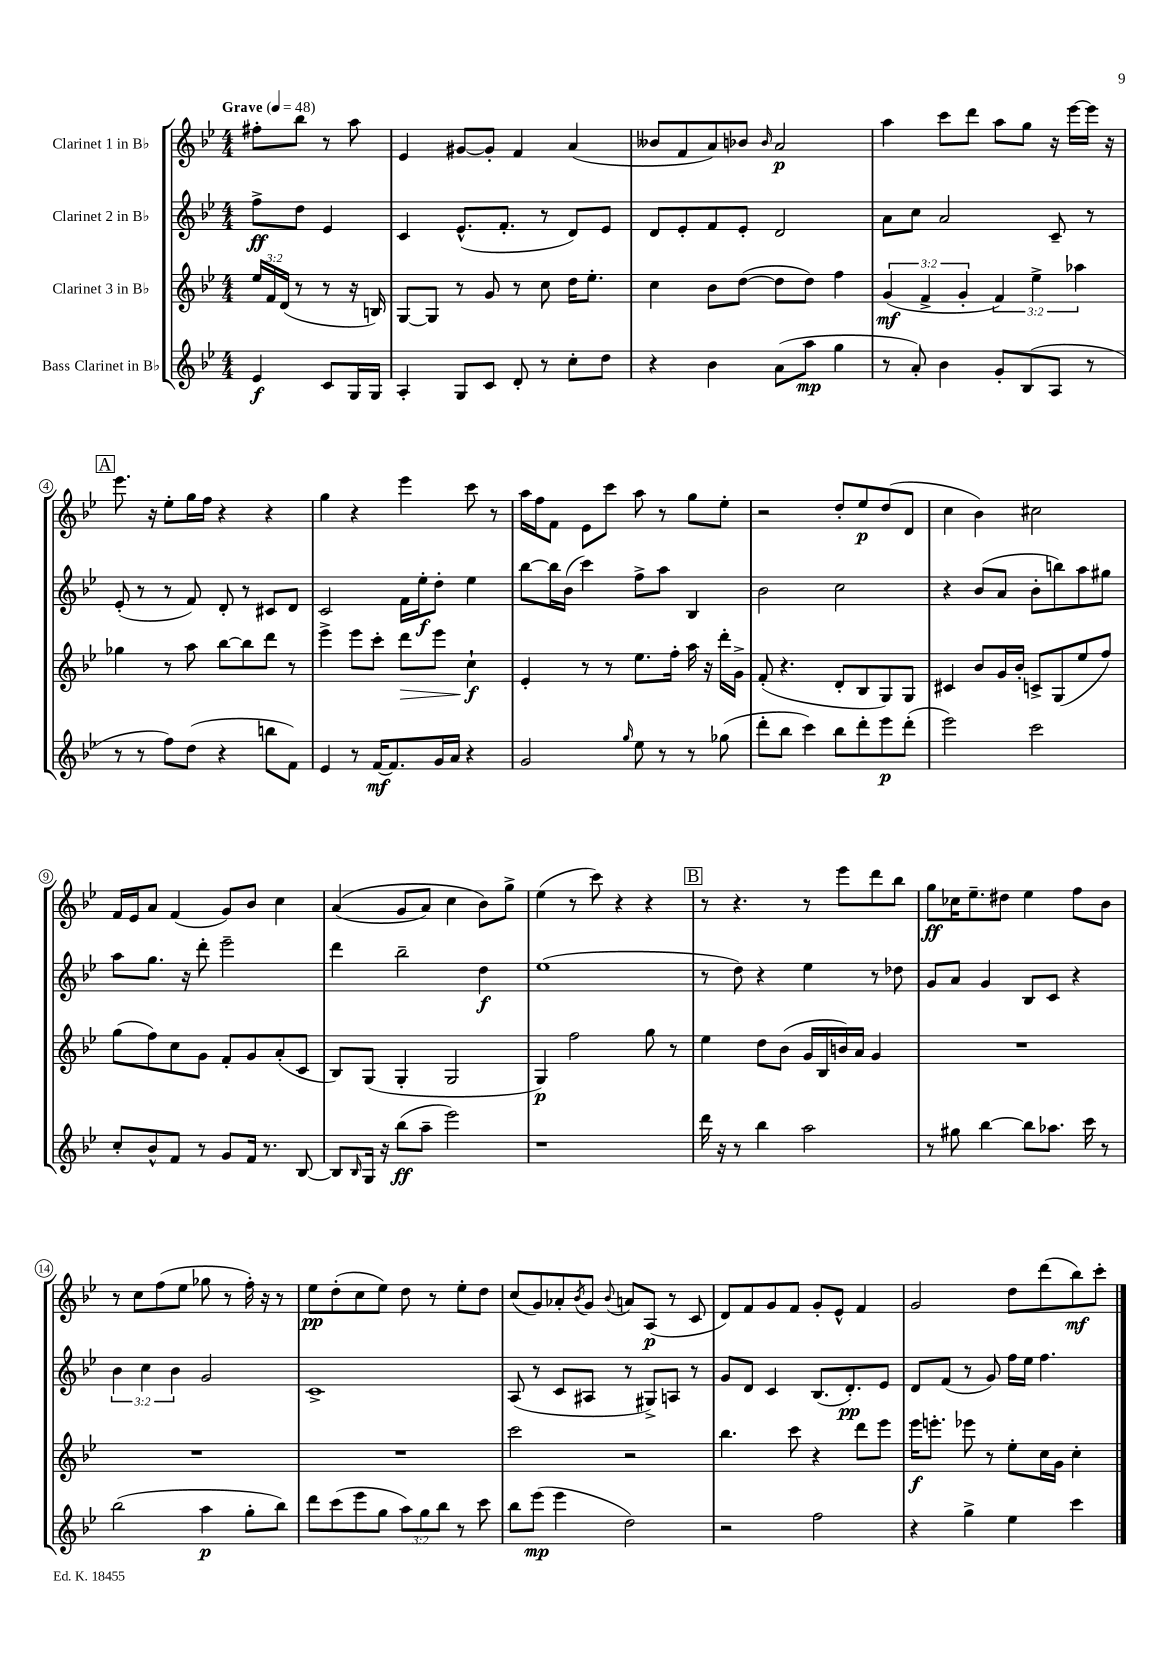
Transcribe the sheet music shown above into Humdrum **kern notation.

**kern	**kern	**kern	**kern
*staff4	*staff3	*staff2	*staff1
*clefG2	*clefG2	*clefG2	*clefG2
*k[b-e-]	*k[b-e-]	*k[b-e-]	*k[b-e-]
*M4/4	*M4/4	*M4/4	*M4/4
*MM48	*MM48	*MM48	*MM48
4e-/	24ee-/LL	8ff^\L	8ff#'\L
.	24f/	.	.
.	(24d/JJ	.	.
.	8r	8dd\J	8bb-\J
8c/L	8r	4e-/	8r
16G/L	16r	.	8aa\
16G/JJ	16B/)	.	.
=	=	=	=
4A'/	[8G/L	4c/	4e-/
.	8G/]J	.	.
8G/L	8r	(8.e-^^/L	[8g#/L
8c/J	8g/	.	8g#'/]J
.	.	8.f'/J	.
8d'/	8r	.	4f/
8r	8cc\	8r	.
8cc'\L	16dd\LK	8d/L)	(4a/
.	8.ee-'\J	.	.
8dd\J	.	8e-/J	.
=	=	=	=
4r	4cc\	8d/L	8b--/L
.	.	8e-'/	8f/
4b-\	8b-\L	8f/	8a/)
.	([8dd\J	8e-'/J	8b-/J
.	.	.	16qqb-/
(8a\L	8dd\]L	2d/	2a/
8aa\J	8dd\J)	.	.
4gg\	4ff\	.	.
=	=	=	=
8r	(6g/	8a\L	4aa\
8a'/)	.	8cc\J	.
.	6f^/	.	.
4b-\	.	2a/	8ccc\L
.	6g'/	.	.
.	.	.	8ddd\J
8g'/L	6f/)	.	8aa\L
(8B-/	.	.	8gg\J
.	6ee-^\	.	.
8A/J	.	8c~/	16r
.	.	.	[16eee-\LL
.	6aa-\	.	.
8r	.	8r	16eee-\]JJ
.	.	.	16r
=	=	=	=
8r	4gg-\	(8e-'/	8.eee-\
8r	.	8r	.
.	.	.	16r
8ff\L)	8r	8r	8ee-'\L
(8dd\J	8aa\	8f/)	16gg\L
.	.	.	16ff\JJ
4r	[8bb-\L	8d'/	4r
.	8bb-\]	8r	.
8bb\L	8ddd\J	8c#/L	4r
8f\J)	8r	8d/J	.
=	=	=	=
4e-/	4eee-^\	2c/	4gg\
8r	8eee-\L	.	4r
[16f/LK	8ccc'\J	.	.
8.f/]	.	.	.
.	8ddd\L	16f\LL	4eee-\
.	.	16ee-'\J	.
16g/L	8eee-\J	8dd'\J	.
16a/JJ	.	.	.
4r	4cc`\	4ee-\	8ccc\
.	.	.	8r
=	=	=	=
2g/	4e-'/	[8bb-\L	16aa\LL
.	.	.	16ff\J
.	.	16bb-\]L	8f\J
.	.	(16b-\JJ	.
.	8r	4ccc\)	8e-\L
.	8r	.	8ccc\J
16qqgg/	.	.	.
8ee-\	8.ee-\L	8ff^\L	8aa\
8r	.	8aa\J	8r
.	16ff'\Jk	.	.
8r	16aa\	4B-/	8gg\L
.	16r	.	.
(8gg-\	16ddd'\LL	.	8ee-'\J
.	16g^\JJ	.	.
=	=	=	=
8ddd'\L	(8f'/	2b-\	2r
8bb-\J	4.r	.	.
4ccc\)	.	.	.
8bb-\L	8d'/L	2cc\	8dd'/L
8ddd'\	8B-/	.	8ee-/
8eee-\	8G/)	.	(8dd/
(8ddd'\J	8G/J	.	8d/J
=	=	=	=
2eee-\)	4c#/	4r	4cc\
.	8b-/L	(8b-/L	4b-\)
.	16g/L	8a/J	.
.	16b-'/JJ	.	.
2ccc\	8c^/L	8b-'\L	2cc#\
.	(8G/	8bb\)	.
.	8ee-/	8aa\	.
.	8ff/J)	8gg#\J	.
=	=	=	=
8cc'/L	(8gg\L	8aa\L	16f/LL
.	.	.	16e-/J
8b-^^/	8ff\)	8.gg\J	8a/J
8f/J	8cc\	.	(4f/
.	.	16r	.
8r	8g\J	8ddd'\	.
8g/L	8f'/L	2eee-~\	8g/L)
16f/Jk	8g/	.	8b-/J
8.r	.	.	.
.	(8a'/	.	4cc\
[8B-/	8c/J	.	.
=	=	=	=
8B-/]L	8B-/L)	4ddd\	&((4a/
16qqB-/	.	.	.
16G/Jk	(8G/J	.	.
16r	.	.	.
(8bb-\L	4G'/	2bb-~\	8g/L
8aa~\J	.	.	8a/J)
2eee-\)	2G/	.	4cc\
.	.	4dd\	8b-\L&)
.	.	.	8gg^\J
=	=	=	=
1r	4G/)	(1ee-	(4ee-\
.	2ff\	.	8r
.	.	.	8ccc\)
.	.	.	4r
.	8gg\	.	4r
.	8r	.	.
=	=	=	=
16ddd\	4ee-\	8r	8r
16r	.	.	.
8r	.	8dd\)	4.r
4bb-\	8dd\L	4r	.
.	(8b-\J	.	.
2aa\	16g/LL	4ee-\	8r
.	16B-/	.	.
.	16b/)	.	8eee-\L
.	16a/JJ	.	.
.	4g/	8r	8ddd\
.	.	8dd-\	8bb-\J
=	=	=	=
8r	1r	8g/L	8gg\L
8gg#\	.	8a/J	16cc-\K
.	.	.	8.ee-~\
[4bb-\	.	4g/	.
.	.	.	8dd#\J
8bb-\]L	.	8B-/L	4ee-\
8.aa-\J	.	8c/J	.
.	.	4r	8ff\L
16ccc\	.	.	.
8r	.	.	8b-\J
=	=	=	=
(2bb-\	1r	6b-\	8r
.	.	.	8cc\L
.	.	6cc\	.
.	.	.	(8ff\
.	.	6b-\	.
.	.	.	8ee-\J
4aa\	.	2g/	8gg-\
.	.	.	8r
8gg'\L	.	.	16ff'\)
.	.	.	16r
8bb-\J)	.	.	8r
=	=	=	=
8ddd\L	1r	1c^	8ee-\L
(8ccc\	.	.	(8dd'\
8eee-\	.	.	8cc\
8gg\J	.	.	8ee-\J)
12aa\L)	.	.	8dd\
12gg\	.	.	.
.	.	.	8r
12bb-\J	.	.	.
8r	.	.	8ee-'\L
8ccc\	.	.	8dd\J
=	=	=	=
8bb-\L	2ccc\	(8A/	(8cc/L
(8eee-\J	.	8r	8g/)
4eee-\	.	8c/L	8a-'/
.	.	.	8qb-/
.	.	8A#/J	8g/J
.	.	.	8qqb-/
2dd\)	2r	8r	8a/L
.	.	8G#^/L)	(8A/J
.	.	8A/J	8r
.	.	8r	8c/
=	=	=	=
2r	4.bb-\	8g/L	8d/L)
.	.	8d/J	8f/
.	.	4c/	8g/
.	8ccc\	.	8f/J
2ff\	4r	(8.B-/L	8g'/L
.	.	.	8e-^^/J
.	.	8.d'/)	.
.	8ddd\L	.	4f/
.	8eee-\J	8e-/J	.
=	=	=	=
4r	16eee-\LK	8d/L	2g/
.	8.eee'\J	.	.
.	.	(8f/J	.
4gg^\	8eee-\	8r	.
.	8r	8g/)	.
4ee-\	8ee-'\L	16ff\LL	8dd\L
.	.	16ee-\JJ	.
.	16cc\L	4.ff\	(8ddd\
.	16g\JJ	.	.
4ccc\	4cc'\	.	8bb-\)
.	.	.	8ccc'\J
==	==	==	==
*-	*-	*-	*-
